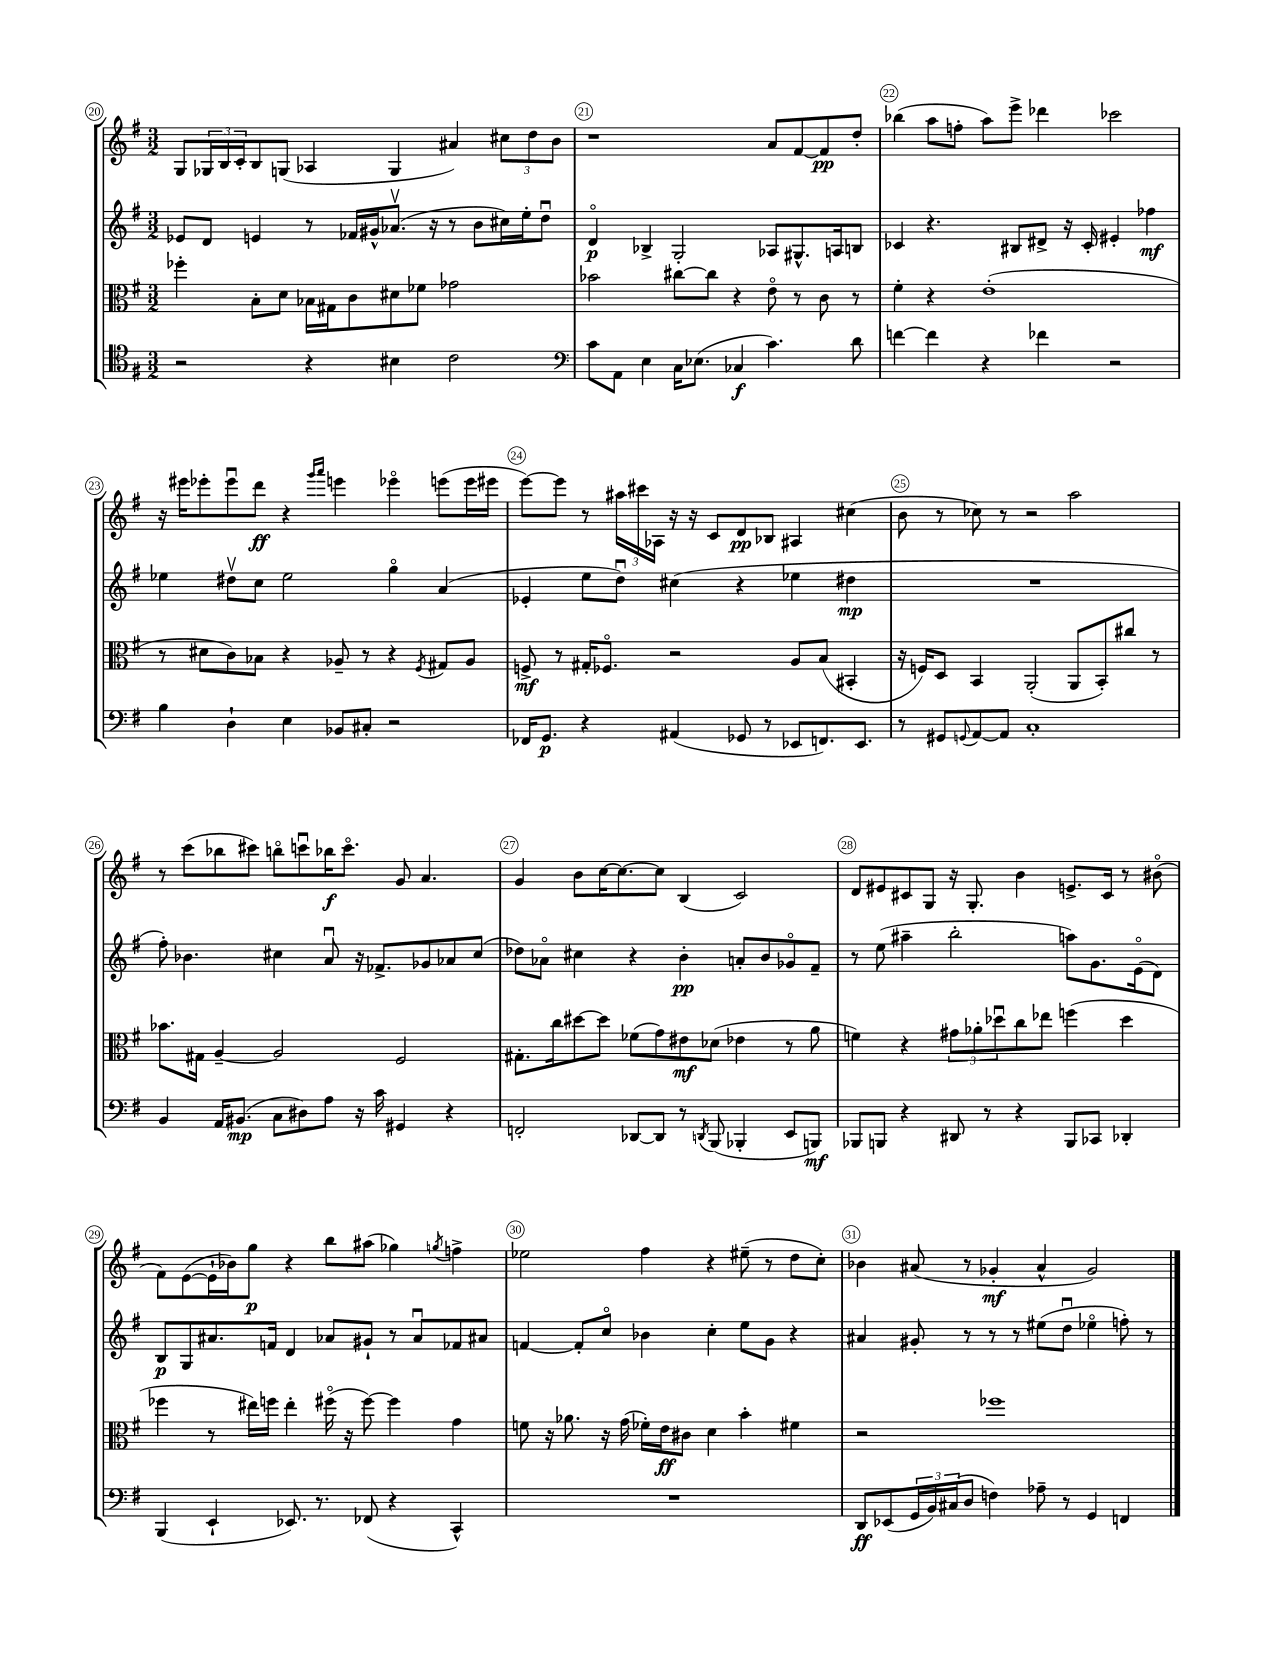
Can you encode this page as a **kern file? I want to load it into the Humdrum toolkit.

**kern	**kern	**kern	**kern
*staff4	*staff3	*staff2	*staff1
*clefC4	*clefC3	*clefG2	*clefG2
*k[f#]	*k[f#]	*k[f#]	*k[f#]
*M3/2	*M3/2	*M3/2	*M3/2
2r	4ff-'	8e-	8G
.	.	8d	24G-
.	.	.	24B
.	.	.	24c'
.	8B'	4e	8B
.	8d	.	(8G
4r	16B-	8r	4A-
.	16G#	.	.
.	8c	16f-	.
.	.	16g#^^	.
4B#	8d#	(8.a-v	4G
.	8f-	.	.
.	.	16r	.
2c	2g-	8r	4a#)
.	.	8b	.
.	.	16cc#)	12cc#
.	.	16ee'	.
.	.	.	12dd
.	.	8ddu	.
.	.	.	12b
=	=	=	=
*clefF4	*	*	*
8c	2b-	4do	1r
8AA	.	.	.
4E	.	4B-^	.
16C	[8cc#	2G'	.
(8.E-	.	.	.
.	8cc#]	.	.
4C-	4r	.	.
4.c)	8eo	8A-	8a
.	8r	8.G#^^	[8f#
.	8c	.	8f#]
.	.	16A	.
8d	8r	8B	8dd'
=	=	=	=
[4f	4f#'	4c-	(4bb-
4f]	4r	4.r	8aa
.	.	.	8ff'
4r	(1e'	.	8aa)
.	.	8B#	8eee^
4f-	.	8d#^	4ddd-
.	.	16r	.
.	.	16c-'	.
2r	.	4e#'	2ccc-
.	.	4ff-	.
=	=	=	=
4B	8r	4ee-	16r
.	.	.	16eee#
.	8d#	.	8eee-'
4D`	8c)	8dd#v	8eee-u
.	8B-	8cc	8ddd
4E	4r	2ee-	4r
.	.	.	16qqggg
.	.	.	16qqaaa
8BB-	8A-~	.	4eee
8C#'	8r	.	.
2r	4r	4ggo	4eee-o
.	8qF#	.	.
.	8G#	(4a	(8eee
.	8A-	.	16eee
.	.	.	16eee#
=	=	=	=
16FF-	8F^	4e-'	[8eee)
8.GG	.	.	.
.	8r	.	8eee]
4r	16G#'	8ee	8r
.	8.F-o	.	.
.	.	8ddu)	24aa#
.	.	.	24ccc#
.	.	.	24A-
(4AA#	2r	(4cc#	16r
.	.	.	16r
.	.	.	8c
8GG-	.	4r	8d
8r	.	.	8B-
8EE-	8A	4ee-	4A#
8.FF)	(8B	.	.
.	4BB#'	4dd#	(4cc#
8.EE-	.	.	.
=	=	=	=
8r	16r	1.r	8b
.	16F)	.	.
8GG#	8D	.	8r
8qqGG	.	.	.
[8AA	4BB	.	8cc-)
8AA]	.	.	8r
1C'	(2AA'	.	2r
.	8AA	.	2aa
.	8BB')	.	.
.	8cc#	.	.
.	8r	.	.
=	=	=	=
4BB	8.b-	8ff#')	8r
.	.	4.b-	(8ccc
.	16G#	.	.
16AA	[4A~	.	8bb-
(8.BB#	.	.	.
.	.	.	8ccc#)
8C	2A]	4cc#	8bbo
8D#)	.	.	8cccu
8A	.	8au	16bb-
.	.	.	8.ccco
16r	.	16r	.
16c	.	8.f-^	.
4GG#	2F#	.	8g
.	.	8g-	4.a
4r	.	8a-	.
.	.	(8cc#	.
=	=	=	=
2FF'	8.G#'	8dd-)	4g
.	.	8a-o	.
.	16cc	.	.
.	[8dd#	4cc#	8b
.	8dd#]	.	[16cc
.	.	.	8.cc_
[8DD-	(8f-	4r	.
8DD-]	8g)	.	8cc]
8r	8e#	4b'	(4B
8qDD	.	.	.
(8BBB	(8d-	.	.
4BBB-'	4e-	8a'	2c)
.	.	8b	.
8EE	8r	8g-o	.
8BBB)	8a	8f#~	.
=	=	=	=
8BBB-	4f)	8r	8d
8BBB	.	(8ee	8e#
4r	4r	4aa#~	8c#
.	.	.	8G
8DD#	12g#	2bb'	16r
.	.	.	8.G'
.	12a-'	.	.
8r	.	.	.
.	12dd-u	.	.
4r	8cc	.	4b
.	8ee-	.	.
8BBB	(4ff	8aa)	8.e^
8CC-	.	8.g	.
.	.	.	16c#
4DD-'	4dd-	.	8r
.	.	(16eo	.
.	.	8d)	(8b#o
=	=	=	=
(4BBB	4ff-	8B	8f#)
.	.	8G	([8e
4EE`	8r	8.a#	16e`]
.	.	.	16b-)
.	16ee#)	.	8gg
.	16ff	16f	.
8.EE-)	4ee#'	4d	4r
8.r	.	.	.
.	(16ff#o	8a-	8bb
.	16r	.	.
(8FF-	[8ff#)	8g#`	(8aa#
4r	4ff#]	8r	4gg-)
.	.	8a-u	.
.	.	.	8qgg
4CC^^)	4g	8f-	4ff^
.	.	8a#	.
=	=	=	=
1.r	8f	[4f	2ee-
.	16r	.	.
.	8.a-	.	.
.	.	8f']	.
.	16r	8cco	.
.	(16g	.	.
.	16f-')	4b-	4ff#
.	16e	.	.
.	8c#	.	.
.	4d	4cc'	4r
.	4b'	8ee	(8ee#~
.	.	8g	8r
.	4f#	4r	8dd
.	.	.	8cc')
=	=	=	=
8DD	2r	4a#	4b-
(8EE-	.	.	.
24GG	.	8g#'	(8a#
24BB)	.	.	.
(24C#	.	.	.
8D	.	8r	8r
4F)	1ff-	8r	4g-'
.	.	8r	.
8A-~	.	(8ee#	4a#^^
8r	.	8ddu	.
4GG	.	4ee-o	2g-)
4FF	.	8ff')	.
.	.	8r	.
==	==	==	==
*-	*-	*-	*-
